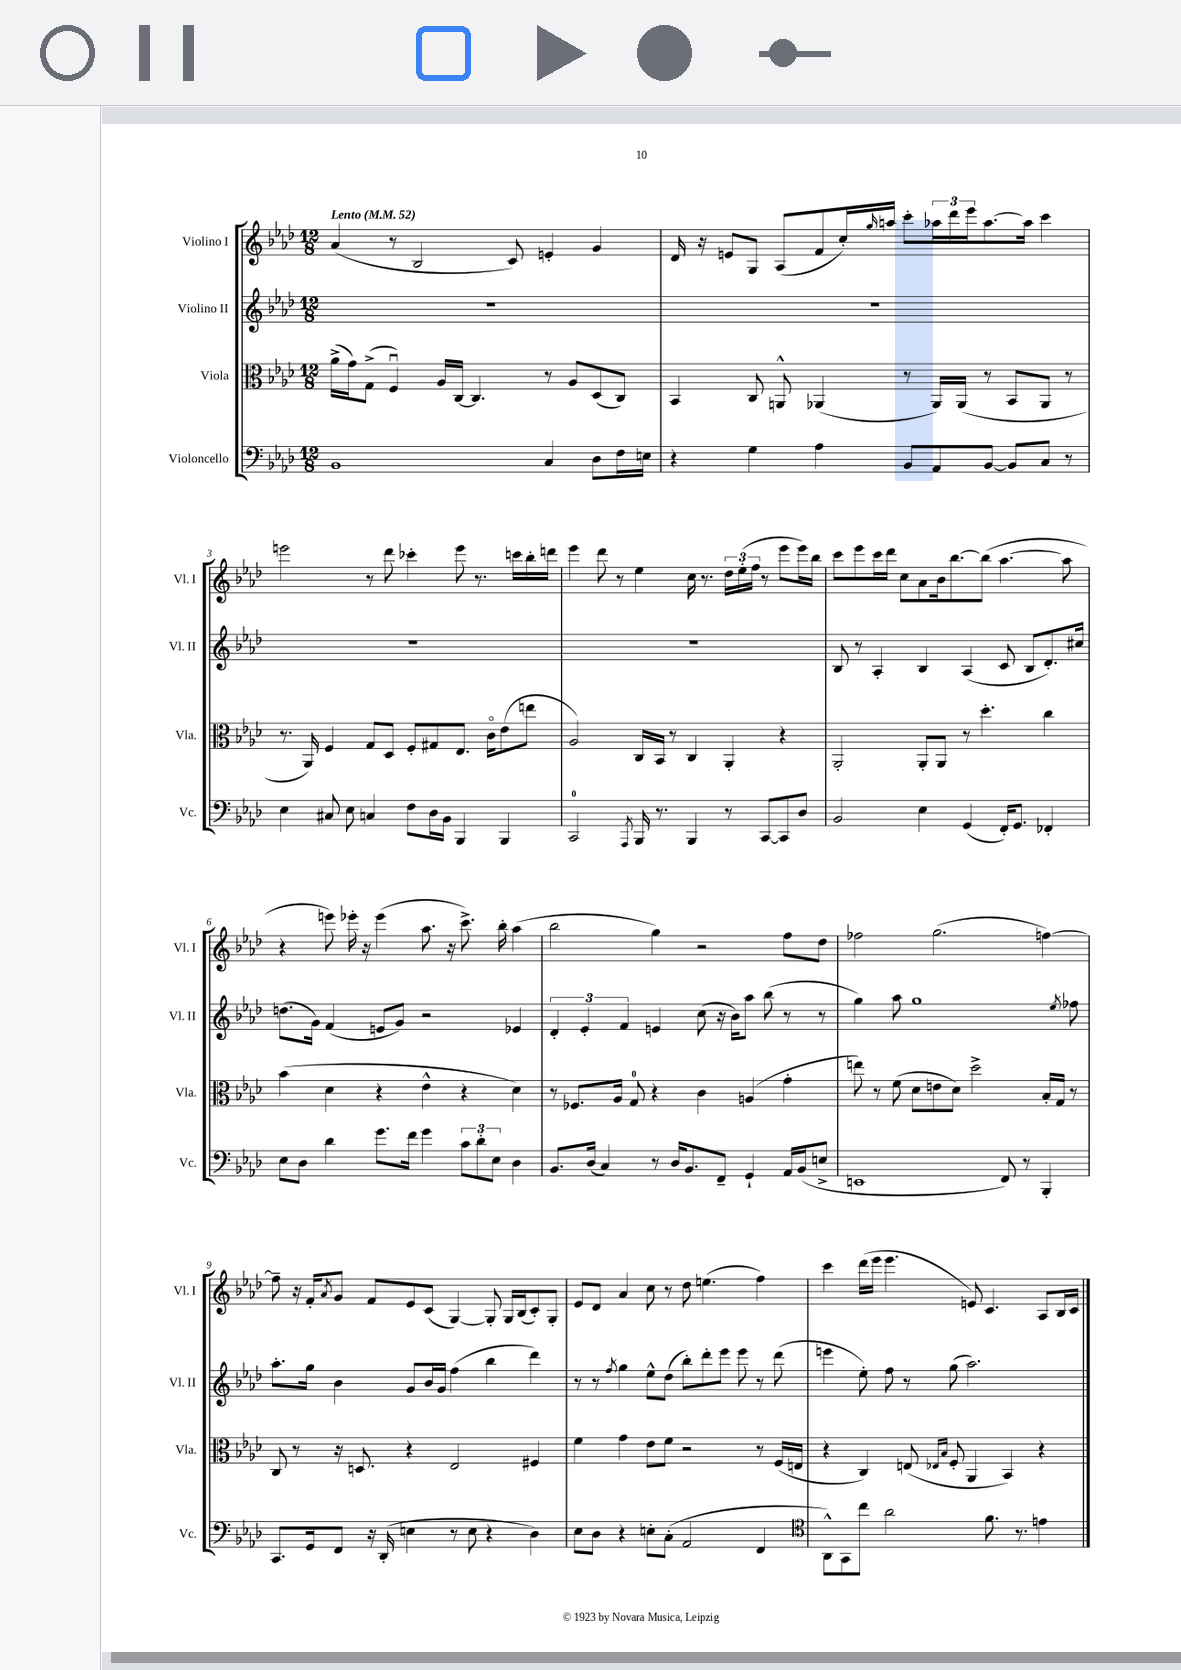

**kern	**kern	**kern	**kern
*staff4	*staff3	*staff2	*staff1
*clefF4	*clefC3	*clefG2	*clefG2
*k[b-e-a-d-]	*k[b-e-a-d-]	*k[b-e-a-d-]	*k[b-e-a-d-]
*M12/8	*M12/8	*M12/8	*M12/8
*MM52	*MM52	*MM52	*MM52
1BB-	(16a-^\LL	1.r	(4a-/
.	16g\J)	.	.
.	(8G^\J	.	.
.	4Fu/)	.	8r
.	.	.	2B-/
.	16A-/LL	.	.
.	[16C/JJ	.	.
.	4.C/]	.	.
.	.	.	8c/)
4C/	8r	.	4e'/
.	8A-/L	.	.
8D-\L	(8D-/	.	4g/
16F\L	8C/J)	.	.
16E\JJ	.	.	.
=	=	=	=
4r	4BB-/	1.r	16d-/
.	.	.	16r
.	.	.	8e/L
4G\	8C/	.	8G/J
.	8AA^^/	.	(8A-/L
4A-\	(4AA-/	.	8f/
.	.	.	16cc'/L)
.	.	.	16qqgg/
.	.	.	16aa/JJ
8BB-/L	8r	.	8ccc'\L
8AA-/	16AA-/LL)	.	24aa-\L
.	.	.	24ddd-\
.	(16AA-/JJ	.	.
.	.	.	24eee-\J
[8BB-/J	8r	.	[8.aa-\
8BB-/]L	8BB-/L	.	.
.	.	.	16aa-\]Jk
8C/J	8AA-/J	.	4ccc\
8r	8r	.	.
=	=	=	=
4E-\	8.r	1.r	2eee\
.	16AA-/)	.	.
8C#/	4F/	.	.
8E-\	.	.	.
4C/	8G/L	.	8r
.	8D-/J	.	8ddd-\
8F\L	8F'/L	.	4ccc-'\
16D-\L	8G#/	.	.
16BB-\JJ	.	.	.
4BBB-/	8.E-/J	.	8eee\
.	.	.	8.r
.	16co\LK	.	.
4BBB-/	(8e-\	.	.
.	.	.	16ccc\LL
.	8ee\J	.	16bb-'\
.	.	.	16ddd\JJ
=	=	=	=
2CC/	2A-/)	1.r	4eee-\
.	.	.	8ddd-\
.	.	.	8r
8qAAA-/	.	.	.
16BBB-/	16C/LL	.	4ee-\
8.r	16BB-/JJ	.	.
.	8r	.	.
4BBB-/	4C/	.	16cc\
.	.	.	8.r
8r	4AA-'/	.	24dd-\LL
.	.	.	(24ee-'\
.	.	.	24ff\JJ
[8CC/L	.	.	8r
8CC/]	4r	.	8eee-\L
8D-/J	.	.	16eee-\L)
.	.	.	16bb-\JJ
=	=	=	=
2BB-/	2AA-'/	8B-/	8ccc\L
.	.	8r	8eee-\
.	.	4A-'/	16ccc\L
.	.	.	16ddd-\JJ
.	.	.	8cc\L
4E-\	8AA-'/L	4B-/	8a-\
.	8AA-/J	.	16b-\k
.	.	.	[8.bb-\
(4GG/	8r	(4A-/	.
.	4.dd-'\	.	(8bb-\]J
16FF'/LK)	.	8c/	[4.aa-\
8.GG/J	.	.	.
.	.	8B-/L	.
4FF-'/	4cc\	8.d-'/)	.
.	.	.	8aa-\]
.	.	16cc#/Jk	.
=	=	=	=
8E-\L	(4b-\	(8.dd\L	4r
8D-\J	.	.	.
.	.	16g\Jk)	.
4d-\	4d-\	(4f/	8eee\)
.	.	.	16eee-'\
.	.	.	16r
8.g\L	4r	8e/L	(4eee-\
.	.	8g/J)	.
16f\Jk	.	.	.
4g\	4e-^^\	2r	8.aa-\
.	.	.	16r
12c\L	4r	.	8.ccc^\)
12d-'\	.	.	.
12E-\J	.	.	.
.	.	.	16bb-'\
4D-\	4d-\)	4e-/	(4aa-\
=	=	=	=
8.BB-/L	8r	6d-'/	2bb-\
.	8.F-/L	.	.
.	.	6e-'/	.
(16D-/Jk	.	.	.
4C/)	.	.	.
.	16A-/Jk	.	.
.	.	6f/	.
.	8G/	.	.
8r	4r	4e/	4gg\)
16D-/LK	.	.	.
8.BB-/	.	.	.
.	4c\	(8cc\	2r
8FF~/J	.	16r	.
.	.	16b-\LK)	.
4GG`/	(4A/	8aa-\J	.
.	.	(8bb-\	.
16AA-/LL	4g'\	8r	8ff\L
(16BB-/J	.	.	.
8E^/J	.	8r	8dd-\J
=	=	=	=
1EE	8ee\)	4gg\)	2ff-\
.	8r	.	.
.	(8f\	8aa-\	.
.	8d-\L	1gg	.
.	8e\	.	(2.gg\
.	8d-\J)	.	.
.	2dd-^\	.	.
8FF/)	.	.	.
8r	.	.	.
4BBB-'/	16B-'/LL	.	[4ff\)
.	16G/JJ	.	.
.	.	8qee-/	.
.	8r	8ff-\	.
=	=	=	=
8.CC/L	8C/	8.aa-'\L	8ff~\]
.	8r	.	16r
16GG/k	.	16gg\Jk	16f'/LK
.	.	.	8qa-/
8FF/J	16r	4b-\	8g/J
.	8.D/	.	.
16r	.	.	8f/L
(16DD-'/	.	.	.
4E\	4r	8g/L	8e-/
.	.	16b-/L	(8c/J
.	.	16g/JJ	.
8r	2E-/	(4ff\	[4G/)
8E\	.	.	.
4r	.	4bb-\	8G'/]
.	.	.	16G/LL
.	.	.	(16B-/J
4D-\)	4F#/	4ddd-\)	8c'/)
.	.	.	8G'/J
=	=	=	=
8E-\L	4f\	8r	8e-/L
8D-\J	.	8r	8d-/J
.	.	8qff/	.
4r	4g\	4gg\	4a-/
8E'\L	8e-\L	8ee-^^\L	8cc\
(8C'\J	8f\J	(8dd-\J	8r
2AA-/	2r	8bb-'\L)	8dd-\
.	.	8ddd-'\	(4.ee\
.	.	8eee-\J	.
.	.	8eee-\	.
4FF/	8r	8r	4ff\)
.	(16F/LL	(8ddd-\	.
.	16E/JJ	.	.
=	=	=	=
*clefC4	*	*	*
8AA-^^\L)	4r	4eee\	4ccc\
8GG\	.	.	.
8cc\J	4C/)	8ee-'\)	(16ddd-\LL
.	.	.	16eee-\JJ
2a-\	.	8ff\	4.eee-\
.	(8E/	8r	.
.	16qqE-/LL	.	.
.	16qqB-/JJ	.	.
.	8F'/	(8gg\	.
.	4AA-/	2.aa-\)	8e/)
8.f\	.	.	4.c/
.	4BB-/)	.	.
8.r	.	.	.
4e\	4r	.	8A-/L
.	.	.	16B-/L
.	.	.	16c/JJ
==	==	==	==
*-	*-	*-	*-
